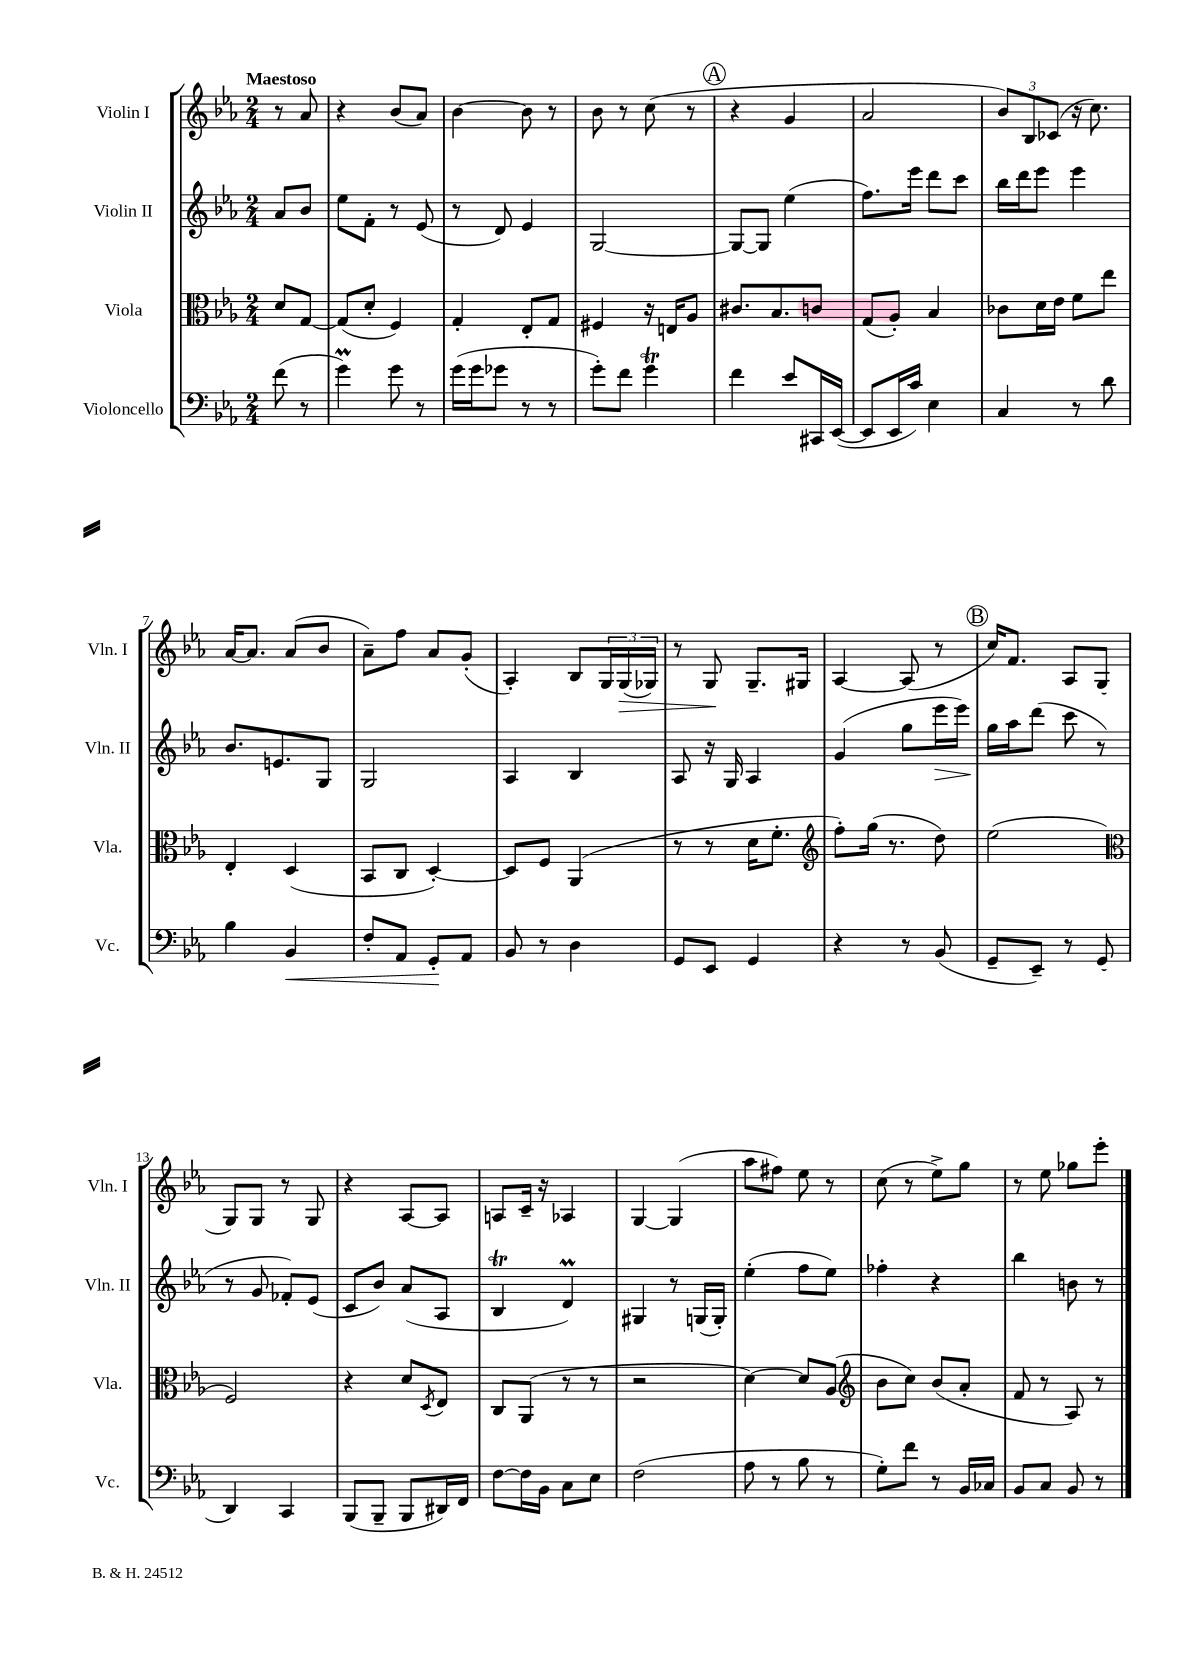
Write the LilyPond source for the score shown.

<<
\new StaffGroup <<
\new Staff = "s0" \with { instrumentName = "Violin I" shortInstrumentName = "Vln. I" } {
    \clef treble \key ees \major \numericTimeSignature \time 2/4 \partial 4 \tempo "Maestoso"
    r8 aes'8 |
    r4 bes'8( aes'8) |
    bes'4~ bes'8 r8 |
    bes'8 r8 c''8( r8 |
    \mark \markup { \circle "A" } r4 g'4 |
    aes'2 |
    \tuplet 3/2 { bes'8) bes8 ces'8( } r16 c''8.) |
    aes'16~ aes'8. aes'8( bes'8 |
    aes'8--) f''8 aes'8 g'8-.( |
    aes4-.) bes8 \tuplet 3/2 { g16 g16\>( ges16) } |
    r8 g8\! g8.-- gis16 |
    aes4~ aes8( r8 |
    \mark \markup { \circle "B" } c''16) f'8. aes8 g8( |
    g8) g8 r8 g8 |
    r4 aes8~ aes8 |
    a8 c'16-- r16 aes4 |
    g4~ g4( |
    aes''8 fis''8) ees''8 r8 |
    c''8( r8 ees''8->) g''8 |
    r8 ees''8 ges''8 ees'''8-. \bar "|." |
}
\new Staff = "s1" \with { instrumentName = "Violin II" shortInstrumentName = "Vln. II" } {
    \clef treble \key ees \major \numericTimeSignature \time 2/4 \partial 4
    aes'8 bes'8 |
    ees''8 f'8-. r8 ees'8( |
    r8 d'8) ees'4 |
    g2~ |
    \mark \markup { \circle "A" } g8~ g8 ees''4( |
    f''8.) ees'''16 d'''8 c'''8 |
    bes''16 d'''16 ees'''8 ees'''4 |
    bes'8. e'8. g8 |
    g2 |
    aes4 bes4 |
    aes8 r16 g16 aes4 |
    g'4( g''8 ees'''16\> ees'''16) |
    \mark \markup { \circle "B" } g''16\! aes''16 d'''8( c'''8 r8 |
    r8 g'8 fes'8-.) ees'8( |
    c'8 bes'8) aes'8( aes8 |
    bes4\trill d'4\prall) |
    gis4 r8 g16( g16-.) |
    ees''4-.( f''8 ees''8) |
    fes''4-. r4 |
    bes''4 b'8 r8 \bar "|." |
}
\new Staff = "s2" \with { instrumentName = "Viola" shortInstrumentName = "Vla." } {
    \clef alto \key ees \major \numericTimeSignature \time 2/4 \partial 4
    d'8 g8~ |
    g8( d'8-. f4) |
    g4-. ees8-. g8 |
    fis4 r16 e16 aes8 |
    \mark \markup { \circle "A" } cis'8. bes8. c'8 |
    g8( aes8-.) bes4 |
    ces'8 d'16 ees'16 f'8 ees''8 |
    ees4-. d4( |
    bes,8 c8 d4~-.) |
    d8 f8 aes,4( |
    r8 r8 d'16 f'8.-. |
    \clef treble f''8-.) g''16( r8. d''8) |
    \mark \markup { \circle "B" } ees''2( |
    \clef alto f2) |
    r4 d'8 \acciaccatura { d8 } ees8 |
    c8 aes,8( r8 r8 |
    r2 |
    d'4~) d'8 aes8( |
    \clef treble bes'8 c''8) bes'8( aes'8-. |
    f'8 r8 aes8) r8 \bar "|." |
}
\new Staff = "s3" \with { instrumentName = "Violoncello" shortInstrumentName = "Vc." } {
    \clef bass \key ees \major \numericTimeSignature \time 2/4 \partial 4
    f'8( r8 |
    g'4\prall) g'8 r8 |
    g'16( g'16 ges'8 r8 r8 |
    g'8-.) f'8 g'4\trill |
    \mark \markup { \circle "A" } f'4 ees'8 cis,16 ees,16~( |
    ees,8 ees,16 c'16) ees4 |
    c4 r8 d'8 |
    bes4 bes,4\< |
    f8-. aes,8 g,8-.\! aes,8 |
    bes,8 r8 d4 |
    g,8 ees,8 g,4 |
    r4 r8 bes,8( |
    \mark \markup { \circle "B" } g,8-- ees,8--) r8 g,8( |
    d,4) c,4 |
    bes,,8( bes,,8-- bes,,8 dis,16) f,16 |
    f8~ f16 bes,16 c8 ees8 |
    f2( |
    aes8 r8 bes8 r8 |
    g8-.) f'8 r8 bes,16 ces16 |
    bes,8 c8 bes,8 r8 \bar "|." |
}
>>
>>
